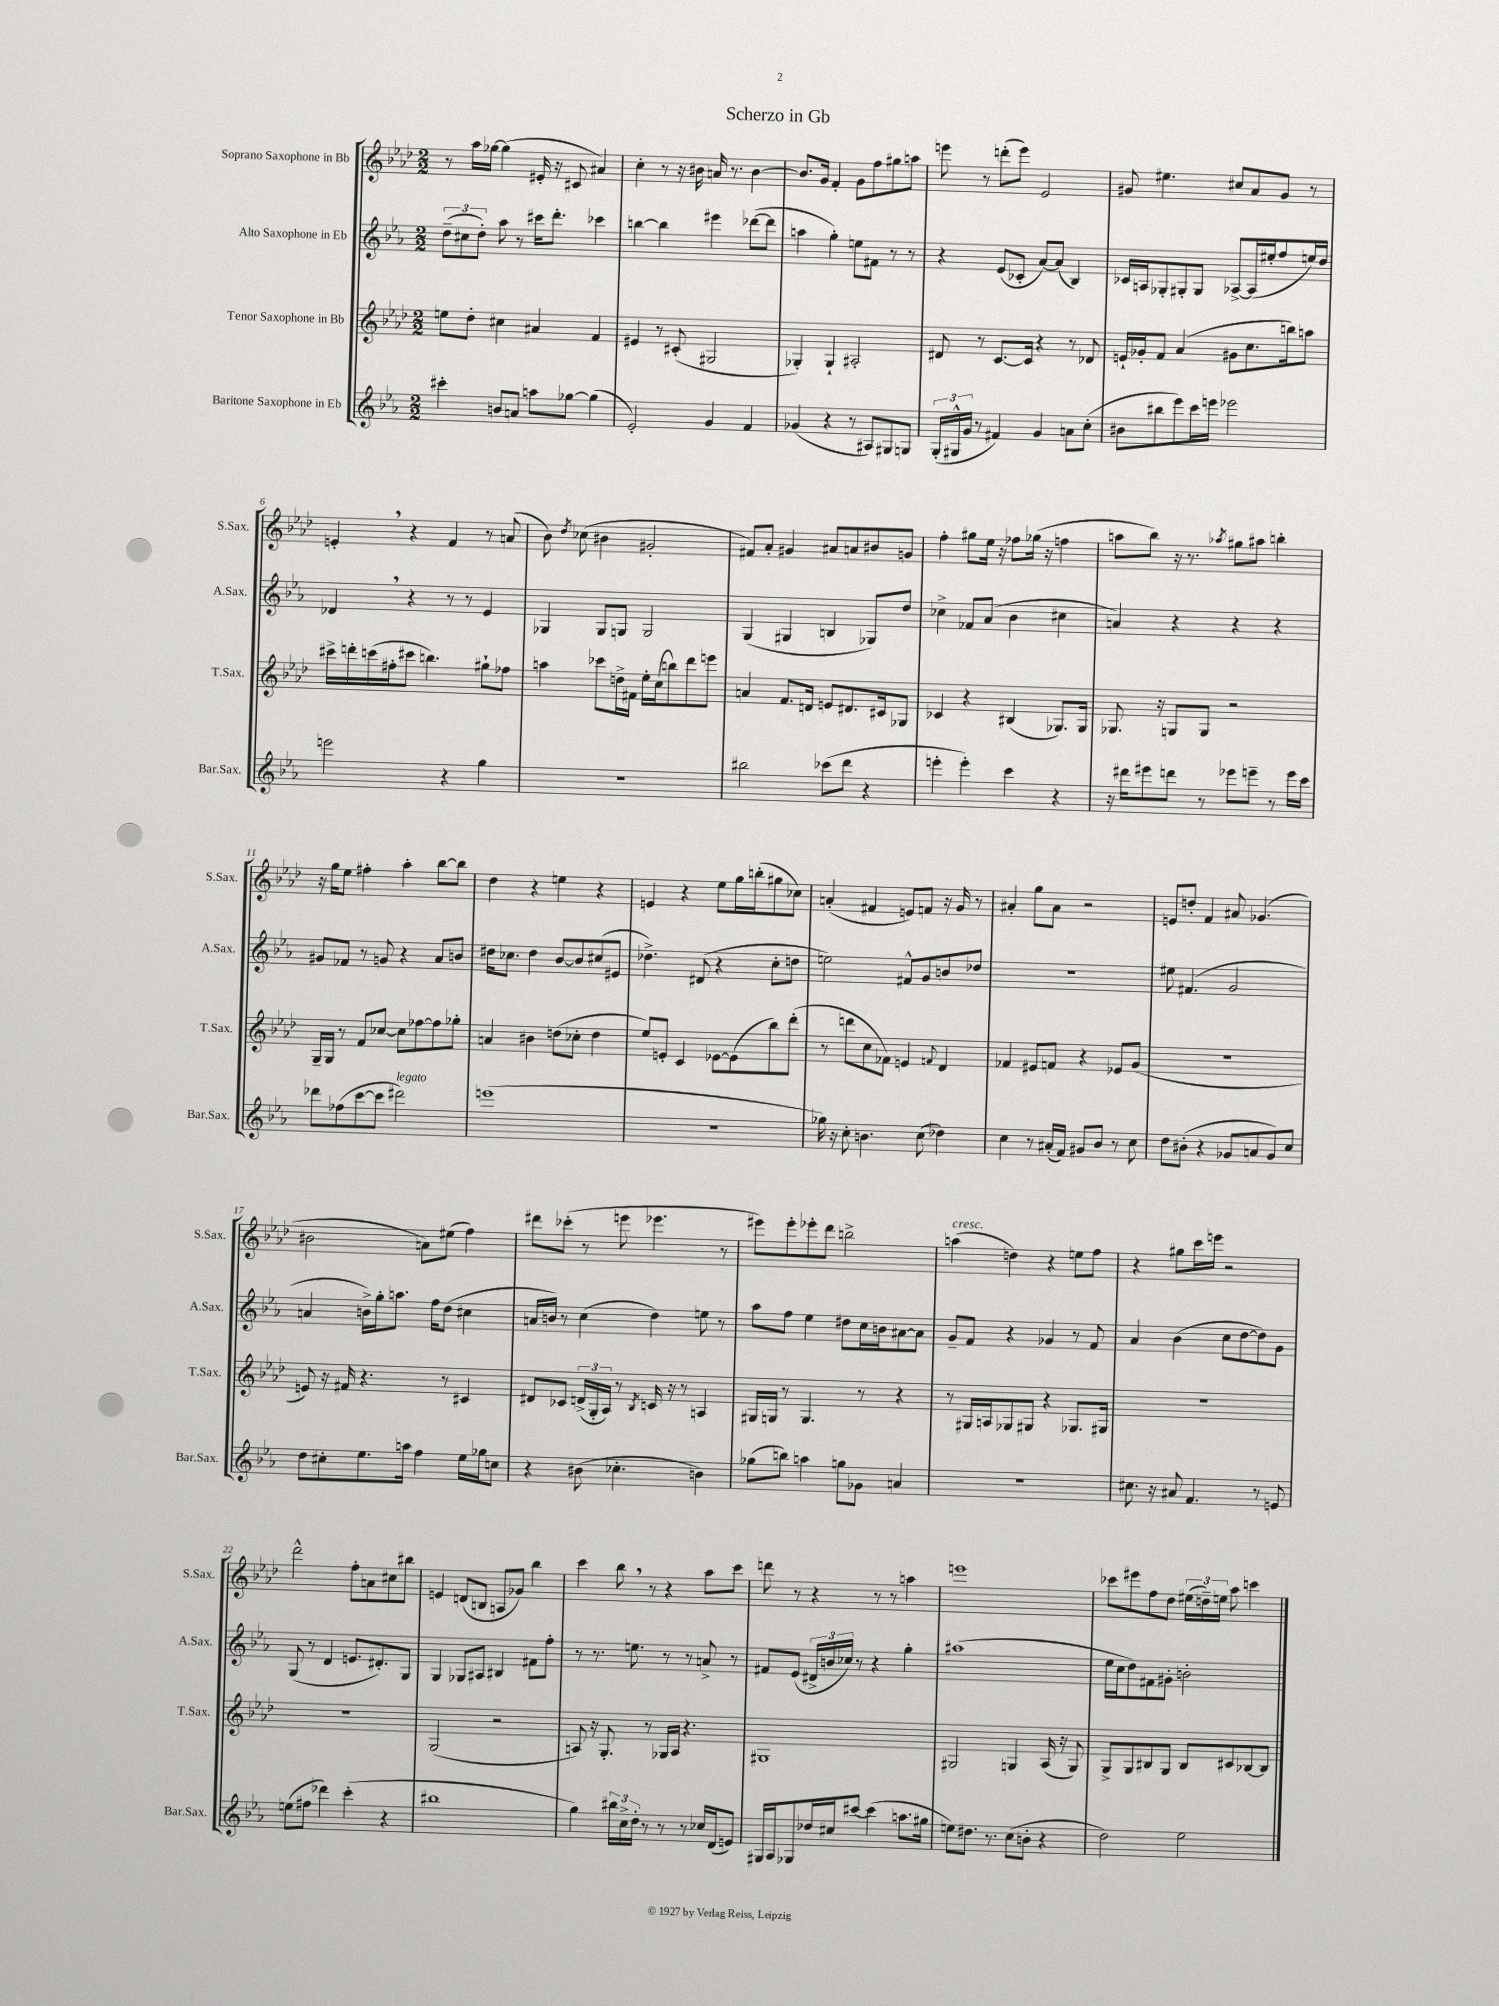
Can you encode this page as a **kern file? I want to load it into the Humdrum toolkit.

**kern	**kern	**kern	**kern
*staff4	*staff3	*staff2	*staff1
*clefG2	*clefG2	*clefG2	*clefG2
*k[b-e-a-]	*k[b-e-a-d-]	*k[b-e-a-]	*k[b-e-a-d-]
*M2/2	*M2/2	*M2/2	*M2/2
4ccc#'\	8ee\L	(12dd~\L	8r
.	.	12cc#\	.
.	8dd-'\J	.	16aa-\LL
.	.	12dd'\J)	.
.	.	.	[16gg-\JJ
8b/L	4cc#\	8aa-\	(4gg-\]
8a/J	.	8r	.
8aa\L	4a#/	16ccc#\LK	16e#'/
.	.	8.ddd'\J	16r
[8gg-\J	.	.	8c#/
(4gg-\]	4f/	4ccc-\	4a#/)
=	=	=	=
2e-'/)	4e#/	[4bb\	4cc'\
.	8r	4bb\]	8r
.	(8c#'/	.	16r
.	.	.	16b#\
4g/	2G#/	4eee#\	16a/
.	.	.	8.r
4f/	.	([8ddd-\L	[4b#\
.	.	8ddd-\]J	.
=	=	=	=
(4g-/	4G-'/)	4aa\	8.b#/]L
.	.	.	16g/Jk
4r	4G-`/	4gg'\)	4f'/
8r	2A#'/	8ee\L	8g\L
8A#/L)	.	8f#\J	8ff\
8G#/	.	8r	8gg#\
8G/J	.	8r	8aa\J
=	=	=	=
(24G'/LL	8d#/	4r	8eee\
24G#^^/	.	.	.
24g/JJ	.	.	.
8r	8r	.	8r
4f#/)	[8.c/L	(8e-/L	(8ddd'\L
.	.	8c-'/J	8eee\J)
.	16c/]Jk	.	.
4g/	4r	[8a-/L)	2e-/
.	.	(8a-/]J	.
8a\L	8r	4B-/)	.
(8cc'\J	8d-/	.	.
=	=	=	=
8b#\L	16e`/LL	16c-/LL	8g#/
.	16g-'/J	16A/J	.
8bb#\	8f/J	8G-'/	4.ee#\
8eee-\)	(4a-/	8G#'/	.
16ccc\L	.	8G#/J	.
16eee\JJ	.	.	.
2eee-\	8g#\L	[8A-^/L	8cc#/L
.	8.cc\	(16A-/]L	8a-/
.	.	16ee#'/J	.
.	.	8ff/	8g#/J
.	16bb\k)	.	.
.	8aa\J	16ee/L)	8r
.	.	16dd/JJ	.
=	=	=	=
2eee\	16ccc#^\LL	4d-/	4e'/
.	16ddd'\	.	.
.	(16ccc\	.	.
.	16ff#'\J	.	.
.	8ccc#\J	4r	4r
.	4.bb\)	.	.
4r	.	8r	4f/
.	.	8r	.
4gg\	8gg#`\L	4e-/	8r
.	8ff-\J	.	(8a/
=	=	=	=
1r	4aa\	4G-/	8b-\)
.	.	.	8qdd-/
.	.	.	(8cc-\
.	8ccc-\L	8G-/L	4b#\
.	16dd^\L	8G/J	.
.	16f#\JJ	.	.
.	16ee-'\LL	2G/	2g#'/
.	(16cc\J	.	.
.	8bb\)	.	.
.	8ddd-\	.	.
.	8eee\J	.	.
=	=	=	=
2bb#\	4a/	(4G/	8f#/L)
.	.	.	8a-'/J
.	8.f/L	4G#/	4g#/
.	16d/Jk	.	.
(8ccc-\L	8e/L	4B/	8a#/L
8ddd\J	8.d#/	.	8a/
4r	.	8G-/L)	8b#/
.	16c#/k	.	.
.	8G-/J	8dd/J	8g/J
=	=	=	=
4eee'\	4c-/	4cc-^\	4ff'\
4eee'\)	4r	8f-/L	8gg#\L
.	.	(8a-/J	16ee-\Jk
.	.	.	16r
4ccc\	(4B#/	4b-\	8ff-\L
.	.	.	(16gg-\Jk
.	.	.	16r
4r	8.G-/L)	4cc#\	4ff\
.	16G-/Jk	.	.
=	=	=	=
16r	8.G-/	4a/)	8aa\L
16ddd#\LK	.	.	.
8eee#\	.	.	8bb-\J)
.	16r	.	.
8ddd\J	8G/L	4r	16r
.	.	.	8.r
8r	8G/J	.	.
.	.	.	8qaa-/
8eee-\L	2r	4r	8gg#\L
8eee~\J	.	.	8aa#\J
8r	.	4r	4bb'\
16eee\LL	.	.	.
16ccc\JJ	.	.	.
=	=	=	=
8ddd-\L	16G~/LL	8g#/L	16r
.	16G/JJ	.	16gg\LK
(8ff-\	8r	8f-/J	8ee-\J
[8ccc\	8f/L	8r	4ff#'\
8ccc\]J	[8cc-/J	8g/	.
2ddd#\)	8cc-\]L	4r	4aa-'\
.	[8ff-\	.	.
.	8ff-\]	8a-/L	[8bb-\L
.	8gg-'\J	8b/J	8bb-\]J
=	=	=	=
(1eee	4a/	16dd#\LK	4dd-\
.	.	8.cc-\J	.
.	4b#\	4dd#\	4r
.	(8dd\L	[8b-/L	4ee\
.	8cc-'\J	8b-/]	.
.	4dd\	(8cc#/	4r
.	.	8e#/J	.
=	=	=	=
1r	8ee-/L)	4.dd-^\)	4e/
.	8e'/J	.	.
.	4c/	.	4r
.	.	(8d#/	.
.	[8e-\L	4r	8ee-\L
.	(8e-\]	.	16gg\L
.	.	.	(16bb'\J
.	8bb-\)	8cc'\L	8gg#\
.	(8ddd-'\J	8dd\J	8cc-\J)
=	=	=	=
16gg-\)	8r	2ee\)	(4a'/
16r	.	.	.
8cc'\	8ddd\L	.	.
4.b\	8cc\	.	4f#/
.	8f-\J)	.	.
.	4e/	8f#^^/L	8e/L)
(8cc\	.	8g/	8f/J
.	8qqf/	.	.
4dd-\)	4d-/	8b/	16r
.	.	.	16g/
.	.	8dd-/J	8r
=	=	=	=
4cc\	4f-/	1r	4a#'/
8r	8e#/L	.	8gg\L
(16a#'/LL	8f/J	.	8a#\J
16f/JJ)	.	.	.
8g#/L	4r	.	2r
8b-/J	.	.	.
8r	8e-/L	.	.
8cc\	(8g/J	.	.
=	=	=	=
8dd\L	1r	8ee#\	8e/L
(8b#'\J	.	(4.f#/	8dd'/J
4r	.	.	4f/
8g-/L	.	2g/	8a#/
8a/	.	.	(4.g-/
8g-/)	.	.	.
8cc/J	.	.	.
=	=	=	=
8dd\L	8e/)	4a/	2b#\
8cc#'\	16r	.	.
.	16f#/	.	.
8.ee-\	4.r	16b^\LL)	.
.	.	16gg'\J	.
.	.	8.aa\J	.
16aa\Jk	.	.	.
4ff\	.	.	8a\L)
.	.	16ff\LK	.
.	8r	(8dd\J	(8ee#\J
16ee-\LL	4c#/	4cc#\	4ff\)
16gg-\J	.	.	.
8cc\J	.	.	.
=	=	=	=
4r	8d#/L	16a/LL	8ddd#\L
.	.	16b/JJ)	.
.	8c-/J	8r	(8ccc-'\J
(8b#\	(24d^/LL	(4cc\	8r
.	24G'/	.	.
.	24A-/JJ)	.	.
4.cc-'\	8r	.	8eee\
.	8qB-/	.	.
.	16c/	4dd\)	4.eee-\
.	16r	.	.
.	8r	.	.
4b\)	4A/	8ee\	.
.	.	8r	8r
=	=	=	=
(8gg-\L	16G#/LL	8aa-\L	8eee#\L)
.	16G/JJ	.	.
8bb\J)	8r	8ff\J	8eee#'\
4aa\	4.G/	4ee-\	8eee-'\
.	.	.	8ddd-\J
8gg\L	.	8dd#\L	2bb^\
8g-\J	8r	16cc\L	.
.	.	16b\J	.
4a/	4r	[8a#\	.
.	.	8a#\]J	.
=	=	=	=
1r	8r	8g~/L	(4aa\
.	16G#/LL	8f/J	.
.	16A/J	.	.
.	8G-/	4r	4dd\)
.	8G#/J	.	.
.	4r	4g-/	4r
.	8.G-/L	8r	8ee\L
.	.	8f/	8ff\J
.	16G#/Jk	.	.
=	=	=	=
8.cc#\	1r	4a-/	4r
16r	.	.	.
8a#/	.	(4b-\	8gg#\L
4.f/	.	.	16ccc\L
.	.	.	16eee\JJ
.	.	8cc\L	2r
.	.	[8dd\	.
8r	.	8dd\])	.
8e/	.	8g\J	.
=	=	=	=
(8ee\L	1r	(8G/	2ddd-^^\
8ff#\J	.	8r	.
4ddd-\)	.	4d/	.
(4ccc'\	.	8.e/L	8ff'\L
.	.	.	8a\
.	.	8.d#'/)	.
4r	.	.	8cc#\
.	.	8G/J	8bb#\J
=	=	=	=
1bb#	(2G/	4G/	4e/
.	.	8G-/L	(8d/L
.	.	8A#/J	8B/J
.	2r	4B#/	8A/L
.	.	.	8g-/J)
.	.	8f#\L	4bb-\
.	.	8ff'\J	.
=	=	=	=
4gg\)	8A/)	8r	4ccc\
.	16r	8.r	.
.	8.G'/	.	.
24bb#\LL	.	.	8bb-\
24cc^\	.	.	.
.	.	8.ee\	.
24dd'\JJ	.	.	.
8r	8r	.	8r
8r	16G-/LL	8r	4r
.	16A/JJ	.	.
8r	4.r	8r	.
16cc-/LL	.	8a^/	8aa-\L
(16d/J	.	.	.
8e/J)	.	8r	8ccc\J
=	=	=	=
16G#/LL	1G#	8f#/L	8ddd\
16A-/J	.	.	.
8G-/	.	(8e-/J	8r
16dd-/L	.	24d#^/LL	4r
.	.	24b/	.
16cc#/J	.	.	.
.	.	24cc-/JJ)	.
[8ccc#/J	.	8r	.
(4ccc#\]	.	4r	8r
.	.	.	8r
8.aa\L	.	4gg'\	4aa\
16gg#\Jk	.	.	.
=	=	=	=
8ee\L)	2G#/	(1aa#	1eee
8.dd#\J	.	.	.
8.r	.	.	.
(8cc\L	4G/	.	.
8b'\J	.	.	.
4r	(16A-/	.	.
.	16r	.	.
.	8G/)	.	.
=	=	=	=
2dd\)	8G^/L	16ee-\LL	8ccc-\L
.	.	16cc\J	.
.	8G/	8dd\)	8eee#\
.	8B#/	8f#\	8ff\
.	8G/J	8g#'\J	8dd-\J
2ee-\	8B#/L	2b'\	(24ee#\LL
.	.	.	24dd~\)
.	.	.	24ee\JJ
.	8c#/	.	8aa-\
.	[8B-/	.	4ccc\
.	8B-/]J	.	.
==	==	==	==
*-	*-	*-	*-
